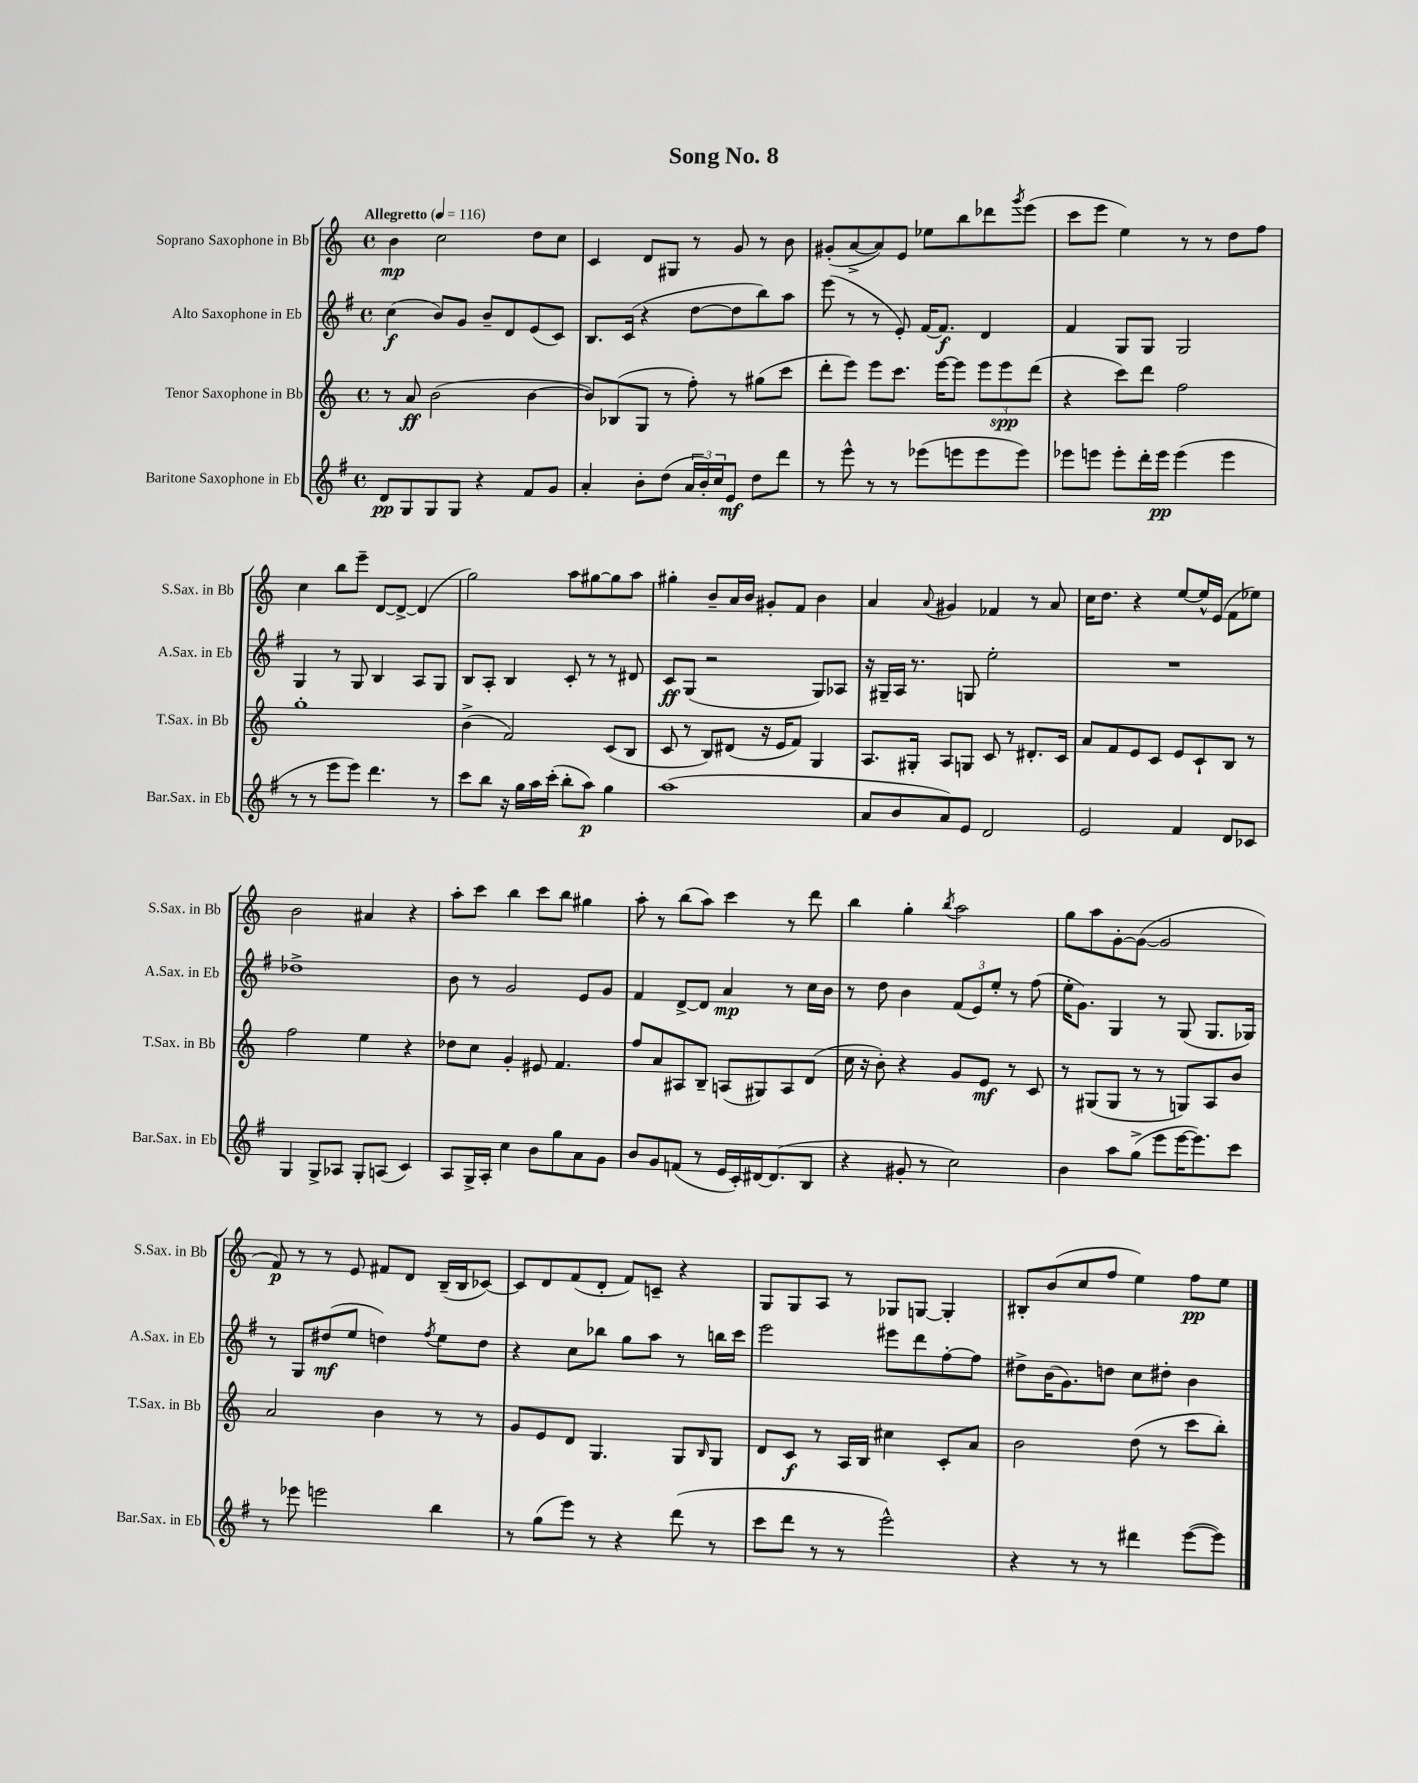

**kern	**dynam	**kern	**dynam	**kern	**dynam	**kern	**dynam
*part4	*part4	*part3	*part3	*part2	*part2	*part1	*part1
*staff4	*staff4	*staff3	*staff3	*staff2	*staff2	*staff1	*staff1
*I"Baritone Saxophone in Eb	*	*I"Tenor Saxophone in Bb	*	*I"Alto Saxophone in Eb	*	*I"Soprano Saxophone in Bb	*
*I'Bar.Sax. in Eb	*	*I'T.Sax. in Bb	*	*I'A.Sax. in Eb	*	*I'S.Sax. in Bb	*
*clefG2	*	*clefG2	*	*clefG2	*	*clefG2	*
*k[f#]	*	*k[]	*	*k[f#]	*	*k[]	*
*M4/4	*	*M4/4	*	*M4/4	*	*M4/4	*
*met(c)	*	*met(c)	*	*met(c)	*	*met(c)	*
*MM116	*	*MM116	*	*MM116	*	*MM116	*
=1	=1	=1	=1	=1	=1	=1	=1
!	!	!	!	!	!	!LO:TX:a:B:t=Allegretto	!
8d/L	pp	8r	.	(4cc\	f	4b\	mp
8G/	.	8a/	ff	.	.	.	.
8G/	.	(2b\	.	8b/L)	.	2cc\	.
8G/J	.	.	.	8g/J	.	.	.
4r	.	.	.	8b~/L	.	.	.
.	.	.	.	8d/	.	.	.
8f#/L	.	[4b\	.	(8e/	.	8dd\L	.
8g/J	.	.	.	8c/J)	.	8cc\J	.
=2	=2	=2	=2	=2	=2	=2	=2
4a'/	.	8b/L])	.	8.B/L	.	4c/	.
.	.	(8B-X/	.	.	.	.	.
.	.	.	.	(16c/Jk	.	.	.
8b'\L	.	8G/J	.	4r	.	8d/L	.
(8dd\J	.	8r	.	.	.	8G#X/J	.
24a/LL	.	8ff'\)	.	[8dd\L	.	8r	.
24b'/)	.	.	.	.	.	.	.
24cc/J	.	.	.	.	.	.	.
8e/J	mf	8r	.	8dd\]	.	8g/	.
8dd\L	.	(8gg#X\L	.	8bb\)	.	8r	.
8ddd\J	.	8ccc\J	.	8aa\J	.	8b\	.
=3	=3	=3	=3	=3	=3	=3	=3
8r	.	8ddd'\L	.	(8eee\	.	(8g#X'/L	.
8eee^^\	.	8eee\J)	.	8r	.	[8a^/	.
8r	.	8eee\L	.	8r	.	8a/])	.
8r	.	8.ccc\J	.	8e'/)	.	8e/J	.
(8eee-X\L	.	.	.	[16f#/KL	.	8ee-X\L	.
.	.	[16eee\KL	.	8.f#/J]	f	.	.
8eeen\	.	8eee\J]	.	.	.	8bb\	.
8eee\	.	12eee\L	.	4d/	.	8ddd-X\	.
.	.	12eee\	spp	.	.	.	.
.	.	.	.	.	.	8qggg/	.
8eee\J)	.	.	.	.	.	(8eee\J	.
.	.	(12ddd\J	.	.	.	.	.
=4	=4	=4	=4	=4	=4	=4	=4
8eee-X\L	.	4r	.	4f#/	.	8ccc\L	.
8eeen\J	.	.	.	.	.	8eee\J	.
8eee'\L	.	8ccc\L)	.	8G/L	.	4ee\)	.
16ddd'\L	.	8ddd\J	.	8G/J	.	.	.
16eee\JJ	pp	.	.	.	.	.	.
(4eee\	.	2ff\	.	2G/	.	8r	.
.	.	.	.	.	.	8r	.
4eee\	.	.	.	.	.	8dd\L	.
.	.	.	.	.	.	8ff\J	.
!!LO:LB:g=z
=5	=5	=5	=5	=5	=5	=5	=5
8r	.	1gg'	.	4G/	.	4cc\	.
8r	.	.	.	.	.	.	.
8eee\L	.	.	.	8r	.	8bb\L	.
8eee\J)	.	.	.	8G/	.	8eee~\J	.
4.ddd\	.	.	.	4B/	.	[8d/L	.
.	.	.	.	.	.	8d^/J_	.
.	.	.	.	8A/L	.	(4d/]	.
8r	.	.	.	8G/J	.	.	.
=6	=6	=6	=6	=6	=6	=6	=6
8ccc\L	.	(4b^\	.	8B/L	.	2gg\)	.
8bb\J	.	.	.	8A'/J	.	.	.
16r	.	2f/)	.	4B/	.	.	.
16gg\LL	.	.	.	.	.	.	.
16aa\	.	.	.	.	.	.	.
(16ccc'\JJ	.	.	.	.	.	.	.
8bb'\L	.	.	.	8c'/	.	8aa\L	.
8aa\J)	p	.	.	8r	.	[8gg#X\	.
4gg\	.	(8c/L	.	8r	.	8gg#\]	.
.	.	8B/J	.	8d#X/	.	8aa\J	.
=7	=7	=7	=7	=7	=7	=7	=7
(1aa	.	8c/	.	8c/L	ff	4gg#X'\	.
.	.	8r	.	(8G/J	.	.	.
.	.	8B/L)	.	2r	.	8b~/L	.
.	.	(8d#X/J	.	.	.	16a/L	.
.	.	.	.	.	.	16b/JJ	.
.	.	16r	.	.	.	8g#X'/L	.
.	.	16e/KL	.	.	.	.	.
.	.	8f/J)	.	.	.	8f/J	.
.	.	4G/	.	8G/L)	.	4b\	.
.	.	.	.	8A-X/J	.	.	.
=8	=8	=8	=8	=8	=8	=8	=8
8a/L	.	8.A/L	.	16r	.	4a/	.
.	.	.	.	16G#X~/LL	.	.	.
8b/	.	.	.	16A/JJ	.	.	.
.	.	16G#X'/Jk	.	8.r	.	.	.
.	.	.	.	.	.	8qqa/	.
8a/)	.	8A/L	.	.	.	4g#X/	.
8e/J	.	8Gn/J	.	8Gn/	.	.	.
2d/	.	8c/	.	2ee'\	.	4f-X/	.
.	.	8r	.	.	.	.	.
.	.	8.d#X'/L	.	.	.	8r	.
.	.	.	.	.	.	8a/	.
.	.	16c/Jk	.	.	.	.	.
=9	=9	=9	=9	=9	=9	=9	=9
2e/	.	8a/L	.	1r	.	16cc\KL	.
.	.	.	.	.	.	8.dd\J	.
.	.	8f/	.	.	.	.	.
.	.	8e/	.	.	.	4r	.
.	.	8c/J	.	.	.	.	.
4f#/	.	8e/L	.	.	.	[8ee/L	.
.	.	8c`/	.	.	.	16ee^^/L]	.
.	.	.	.	.	.	(16e/JJ	.
8d/L	.	8B/J	.	.	.	8f\L	.
8c-X/J	.	8r	.	.	.	8ee-X\J)	.
!!LO:LB:g=z
=10	=10	=10	=10	=10	=10	=10	=10
4G/	.	2ff\	.	1dd-X^	.	2b\	.
8G^/L	.	.	.	.	.	.	.
8A-X/J	.	.	.	.	.	.	.
8G'/L	.	4ee\	.	.	.	4a#X/	.
(8An/J	.	.	.	.	.	.	.
4c/)	.	4r	.	.	.	4r	.
=11	=11	=11	=11	=11	=11	=11	=11
8A/L	.	8dd-X\L	.	8b\	.	8aa'\L	.
16G^/L	.	8cc\J	.	8r	.	8ccc\J	.
16A'/JJ	.	.	.	.	.	.	.
4cc\	.	4g'/	.	2g/	.	4bb\	.
8b\L	.	8e#X/	.	.	.	8ccc\L	.
8gg\	.	4.f/	.	.	.	8bb\J	.
8a\	.	.	.	8e/L	.	4gg#X\	.
8g\J	.	.	.	8g/J	.	.	.
=12	=12	=12	=12	=12	=12	=12	=12
8b/L	.	8ff/L	.	4f#/	.	8aa'\	.
8g/	.	8a/	.	.	.	8r	.
(8fn/J	.	8A#X/	.	[8d^/L	.	(8bb\L	.
8r	.	8B~/J	.	8d/J]	.	8aa\J)	.
16e/LL	.	(8An/L	.	4a/	mp	4ccc\	.
16c'/)	.	.	.	.	.	.	.
[16d#X/J	.	8G#X/)	.	.	.	.	.
(8.d#/]	.	.	.	.	.	.	.
.	.	8A/	.	8r	.	8r	.
8B/J	.	(8d/J	.	16cc\LL	.	8ddd\	.
.	.	.	.	16b\JJ	.	.	.
=13	=13	=13	=13	=13	=13	=13	=13
4r	.	16cc\	.	8r	.	4bb\	.
.	.	16r	.	.	.	.	.
.	.	8b'\)	.	8dd\	.	.	.
8g#X'/	.	4r	.	4b\	.	4gg'\	.
8r	.	.	.	.	.	.	.
.	.	.	.	.	.	8qbb/	.
2cc\)	.	8g/L	.	(12f#/L	.	2aa\	.
.	.	.	.	12e/)	.	.	.
.	.	8e/J	mf	.	.	.	.
.	.	.	.	12ee'/J	.	.	.
.	.	8r	.	8r	.	.	.
.	.	8c/	.	(8ff#\	.	.	.
=14	=14	=14	=14	=14	=14	=14	=14
4b\	.	8r	.	16ee'\KL	.	8gg\L	.
.	.	.	.	8.g\J)	.	.	.
.	.	(8G#X/L	.	.	.	8aa\	.
8aa\L	.	8G#/J	.	4G/	.	[8g'\	.
(8gg^\J	.	8r	.	.	.	(8g\J_	.
8eee\L	.	8r	.	8r	.	2g/]	.
[16eee\K	.	8Gn/L)	.	(8G/	.	.	.
8.eee\])	.	.	.	.	.	.	.
.	.	8A/	.	8.G/L	.	.	.
8ccc\J	.	8b/J	.	.	.	.	.
.	.	.	.	16G-X/Jk)	.	.	.
!!LO:LB:g=z
=15	=15	=15	=15	=15	=15	=15	=15
8r	.	2a/	.	8r	.	8f/)	p
8eee-X\	.	.	.	8G/L	.	8r	.
2eeen\	.	.	.	(8dd#X/	mf	8r	.
.	.	.	.	8ee/J	.	8e/	.
.	.	4b\	.	4ddn\)	.	8f#X/L	.
.	.	.	.	.	.	8d/J	.
.	.	.	.	8qff#/	.	.	.
4bb\	.	8r	.	8ee\L	.	(16B~/LL	.
.	.	.	.	.	.	16B/J	.
.	.	8r	.	8dd\J	.	[8c-X/J)	.
=16	=16	=16	=16	=16	=16	=16	=16
8r	.	8g/L	.	4r	.	8c-/L]	.
(8gg\L	.	8e/	.	.	.	8d/	.
8eee\J)	.	8d/J	.	8cc\L	.	(8f/	.
8r	.	4.G/	.	8bb-X\J	.	8d'/J	.
4r	.	.	.	8gg\L	.	8f/L)	.
.	.	.	.	8aa\J	.	8cn~/J	.
(8ddd\	.	8G/L	.	8r	.	4r	.
.	.	16qqB/	.	.	.	.	.
8r	.	8G/J	.	16bbn\LL	.	.	.
.	.	.	.	16ccc\JJ	.	.	.
=17	=17	=17	=17	=17	=17	=17	=17
8ccc\L	.	8d/L	.	2eee\	.	8G/L	.
8ddd\J	.	8c/J	f	.	.	8G/	.
8r	.	8r	.	.	.	8A/J	.
8r	.	16A/LL	.	.	.	8r	.
.	.	16B/JJ	.	.	.	.	.
2eee^^\)	.	4cc#X\	.	8eee#X\L	.	8G-X/L	.
.	.	.	.	8ddd\	.	[8Gn/J	.
.	.	8c'/L	.	[8ff#'\	.	4G'/]	.
.	.	8a/J	.	8ff#\J]	.	.	.
=18	=18	=18	=18	=18	=18	=18	=18
4r	.	2b\	.	8dd#X^\L	.	8B#X'/L	.
.	.	.	.	(16b\K	.	(8b/	.
.	.	.	.	8.g\)	.	.	.
8r	.	.	.	.	.	8cc/	.
8r	.	.	.	8ddn\J	.	8ff/J	.
4ddd#X\	.	(8dd\	.	8cc\L	.	4ee\)	.
.	.	8r	.	8dd#X'\J	.	.	.
([8eee\L	.	8ccc\L	.	4b\	.	8ff\L	pp
8eee\J])	.	8bb'\J)	.	.	.	8ee\J	.
==	==	==	==	==	==	==	==
*-	*-	*-	*-	*-	*-	*-	*-
